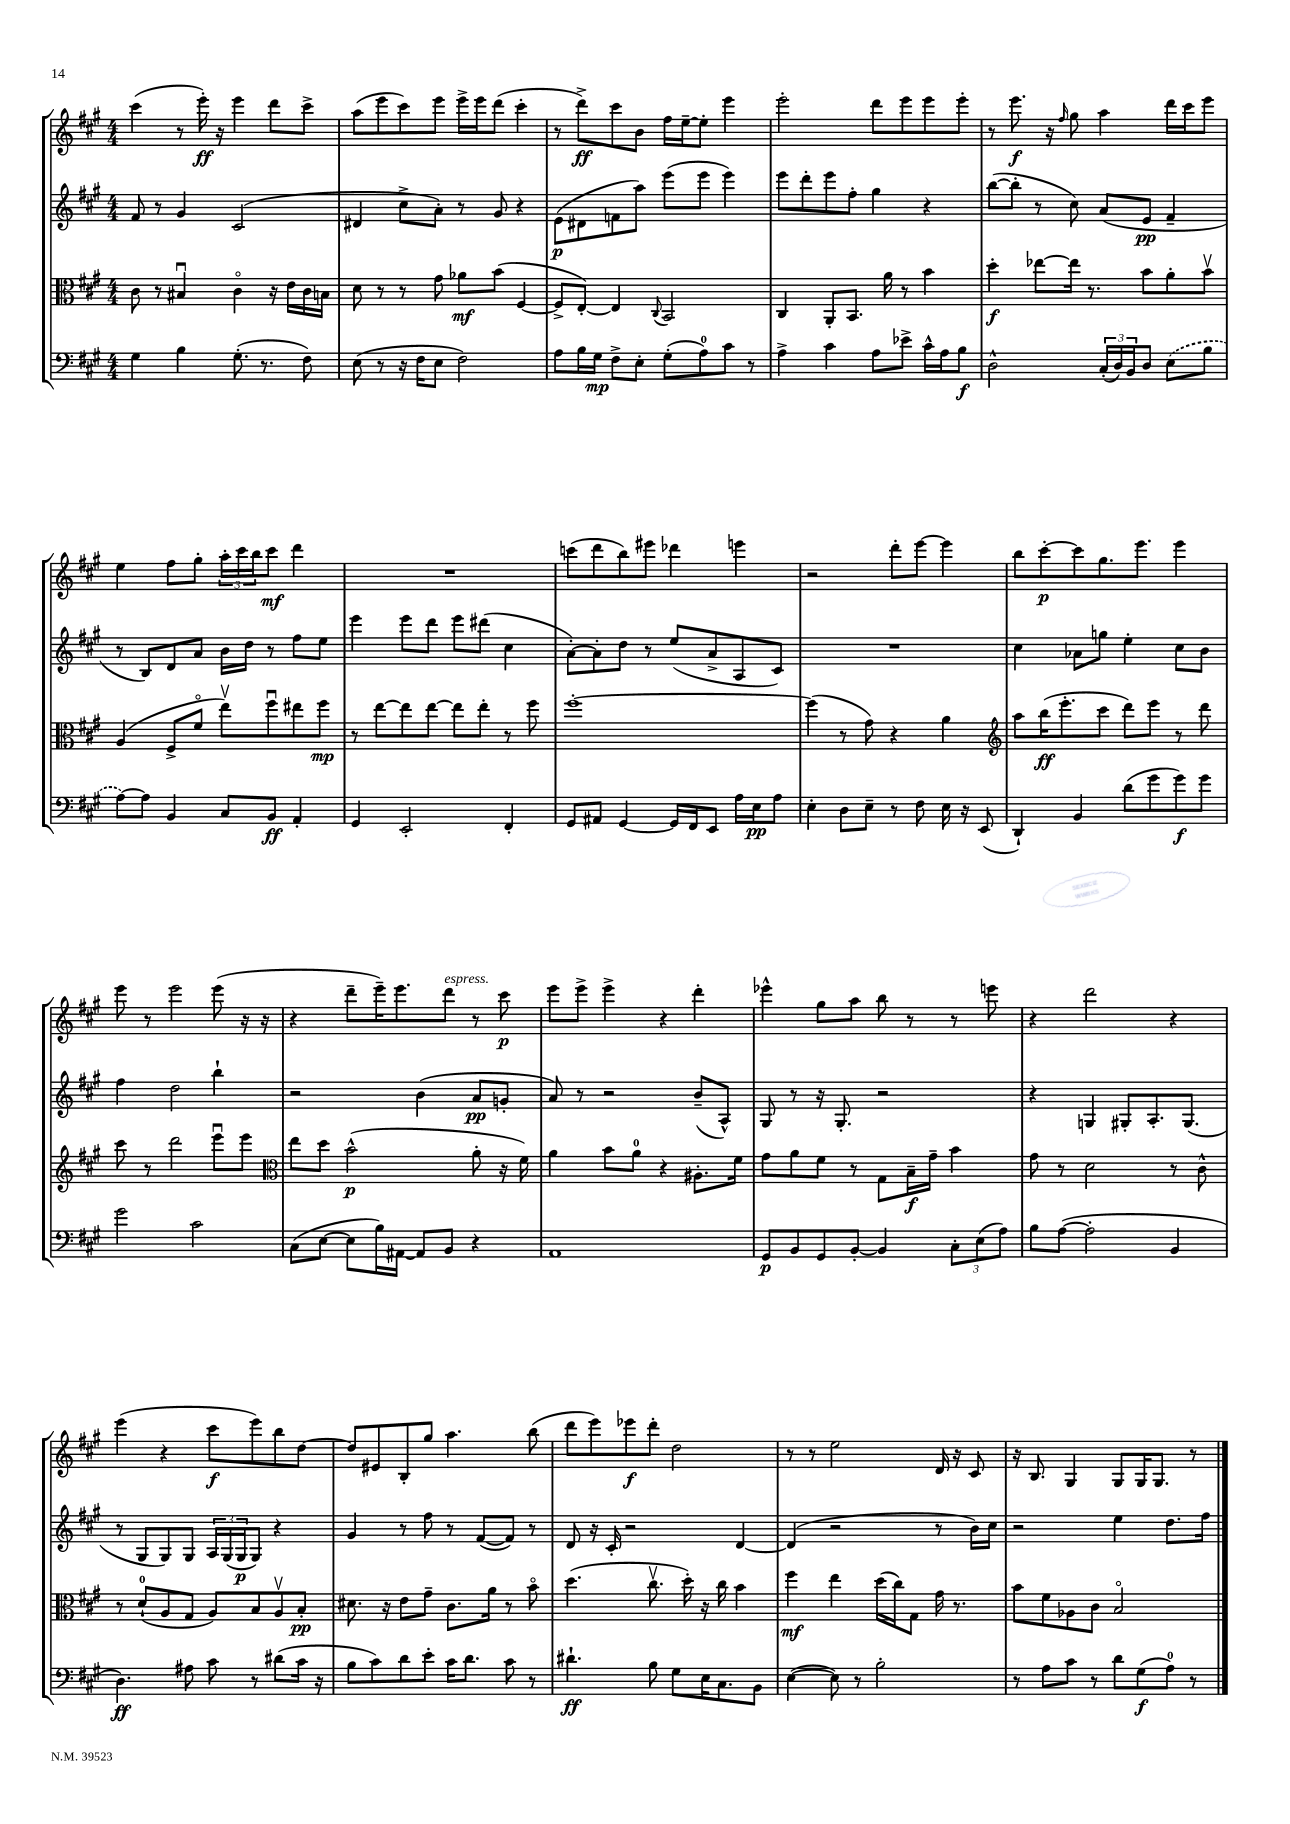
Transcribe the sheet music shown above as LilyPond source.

<<
\new StaffGroup <<
\new Staff = "s0" {
    \clef treble \key a \major \numericTimeSignature \time 4/4
    cis'''4( r8 e'''16-.\ff) r16 e'''4 d'''8 cis'''8-> |
    a''8( e'''8 cis'''8) e'''8 e'''16-> e'''16 d'''8( cis'''4-. |
    r8 d'''8->\ff) cis'''8 b'8 fis''16 e''16~-- e''8-. e'''4 |
    e'''2-. d'''8 e'''8 e'''8 e'''8-. |
    r8 e'''8.\f r16 \grace { fis''16 } gis''8 a''4 d'''16 cis'''16 e'''8 |
    e''4 fis''8 gis''8-. \tuplet 3/2 { a''16-. cis'''16 b''16 } cis'''8\mf d'''4 |
    R1 |
    c'''8( d'''8 b''8) eis'''8 des'''4 e'''4 |
    r2 d'''8-. e'''8~ e'''4 |
    b''8 cis'''8~-.\p cis'''8 gis''8. e'''8. e'''4 |
    e'''8 r8 e'''2 e'''8( r16 r16 |
    r4 d'''8-- e'''16--) e'''8. d'''8^\markup { \italic "espress." } r8 cis'''8\p |
    e'''8 e'''8-> e'''4-> r4 d'''4-. |
    ees'''4-^ gis''8 a''8 b''8 r8 r8 e'''8 |
    r4 d'''2 r4 |
    e'''4( r4 cis'''8\f e'''8) b''8 d''8~ |
    d''8 eis'8 b8-. gis''8 a''4. b''8( |
    d'''8 e'''8) ees'''8\f d'''8-. d''2 |
    r8 r8 e''2 d'16 r16 cis'8 |
    r16 b8. gis4 gis8 gis16 gis8. r8 \bar "|." |
}
\new Staff = "s1" {
    \clef treble \key a \major \numericTimeSignature \time 4/4
    fis'8 r8 gis'4 cis'2( |
    dis'4 cis''8-> a'8-.) r8 gis'8 r4 |
    e'8\p( dis'8 f'8 a''8) e'''8( e'''8 e'''4) |
    e'''8 d'''8-. e'''8 fis''8-. gis''4 r4 |
    b''8~( b''8-. r8 cis''8) a'8( e'8\pp fis'4-- |
    r8 b8) d'8 a'8 b'16 d''16 r8 fis''8 e''8 |
    e'''4 e'''8 d'''8 e'''8 dis'''8( cis''4 |
    a'8~-.) a'8-. d''8 r8 e''8( a'8-> a8 cis'8) |
    R1 |
    cis''4 aes'8 g''8 e''4-. cis''8 b'8 |
    fis''4 d''2 b''4-! |
    r2 b'4( a'8\pp g'8-. |
    a'8) r8 r2 b'8--( a8-^) |
    gis8 r8 r16 gis8.-. r2 |
    r4 g4 gis8-. a8.-. gis8.( |
    r8 gis8 gis8) gis8 \tuplet 3/2 { a16 gis16( gis16\p } gis8) r4 |
    gis'4 r8 fis''8 r8 fis'8~( fis'8) r8 |
    d'8 r16 cis'16-. r2 d'4~ |
    d'4( r2 r8 b'16) cis''16 |
    r2 e''4 d''8. fis''16 \bar "|." |
}
\new Staff = "s2" {
    \clef alto \key a \major \numericTimeSignature \time 4/4
    cis'8 r8 bis4\downbow cis'4\flageolet r16 e'16 cis'16 b16 |
    d'8 r8 r8 gis'8 aes'8\mf b'8( fis4~ |
    fis8-> e8~-.) e4 \appoggiatura { cis8 } b,2 |
    cis4 a,8-. b,8. a'16 r8 b'4 |
    d''4-.\f ees''8~ ees''16 r8. b'8 a'8-. b'8\upbow |
    a4( fis8-> fis'8\flageolet e''8\upbow) fis''8\downbow eis''8 fis''8\mp |
    r8 e''8~ e''8 e''8~ e''8 e''8-. r8 fis''8 |
    fis''1~-. |
    fis''4( r8 gis'8) r4 a'4 |
    \clef treble a''8 b''16\ff( e'''8.-. cis'''8 d'''8) e'''8 r8 d'''8 |
    cis'''8 r8 d'''2 e'''8\downbow e'''8 |
    \clef alto e''8 d''8 b'2-^\p( a'8-. r16 fis'16) |
    a'4 b'8 a'8-0 r4 ais8.-. fis'16 |
    gis'8 a'8 fis'8 r8 gis8 b16--\f gis'16-- b'4 |
    gis'8 r8 d'2 r8 cis'8-^ |
    r8 d'8-0-!( a8 gis8 a8) b8 a8\upbow b8-.\pp |
    dis'8. r16 e'8 gis'8-- cis'8. a'16 r8 b'8\flageolet |
    d''4.( cis''8.\upbow d''16-.) r16 cis''16 b'4 |
    fis''4\mf e''4 d''16( cis''16) gis8 gis'16 r8. |
    b'8 fis'8 aes8 cis'8 b2\flageolet \bar "|." |
}
\new Staff = "s3" {
    \clef bass \key a \major \numericTimeSignature \time 4/4
    gis4 b4 gis8.-.( r8. fis8) |
    e8( r8 r16 fis16 e8 fis2) |
    a8 b16 gis16\mp fis8-> e8-. gis8-.( a8-0) cis'8 r8 |
    a4-> cis'4 a8 ees'8-> cis'16-^ a16 b8\f |
    d2-^ \tuplet 3/2 { cis16-.( d16) b,16 } d8 \once \slurDashed e8( b8 |
    a8~) a8 b,4 cis8 b,8\ff a,4-. |
    gis,4 e,2-. fis,4-. |
    gis,8 ais,8 gis,4~ gis,16 fis,16 e,8 a16 e16\pp a8 |
    e4-. d8 e8-- r8 fis8 e16 r16 e,8( |
    d,4-!) b,4 d'8( gis'8 gis'8\f) gis'8 |
    gis'2 cis'2 |
    cis8( e8~ e8 b16) ais,16~ ais,8 b,8 r4 |
    a,1 |
    gis,8\p b,8 gis,8 b,8~-. b,4 \tuplet 3/2 { cis8-. e8( a8) } |
    b8 a8~( a2-. b,4 |
    d4.\ff) ais8 cis'8 r8 dis'8( cis'16 r16 |
    b8 cis'8) d'8 e'8-. cis'16 d'8. cis'8 r8 |
    dis'4.-!\ff b8 gis8 e16 cis8. b,8 |
    e4~( e8) r8 b2-. |
    r8 a8 cis'8 r8 d'8 gis8\f( a8-0) r8 \bar "|." |
}
>>
>>
\layout { \context { \Score \remove "Bar_number_engraver" } }
